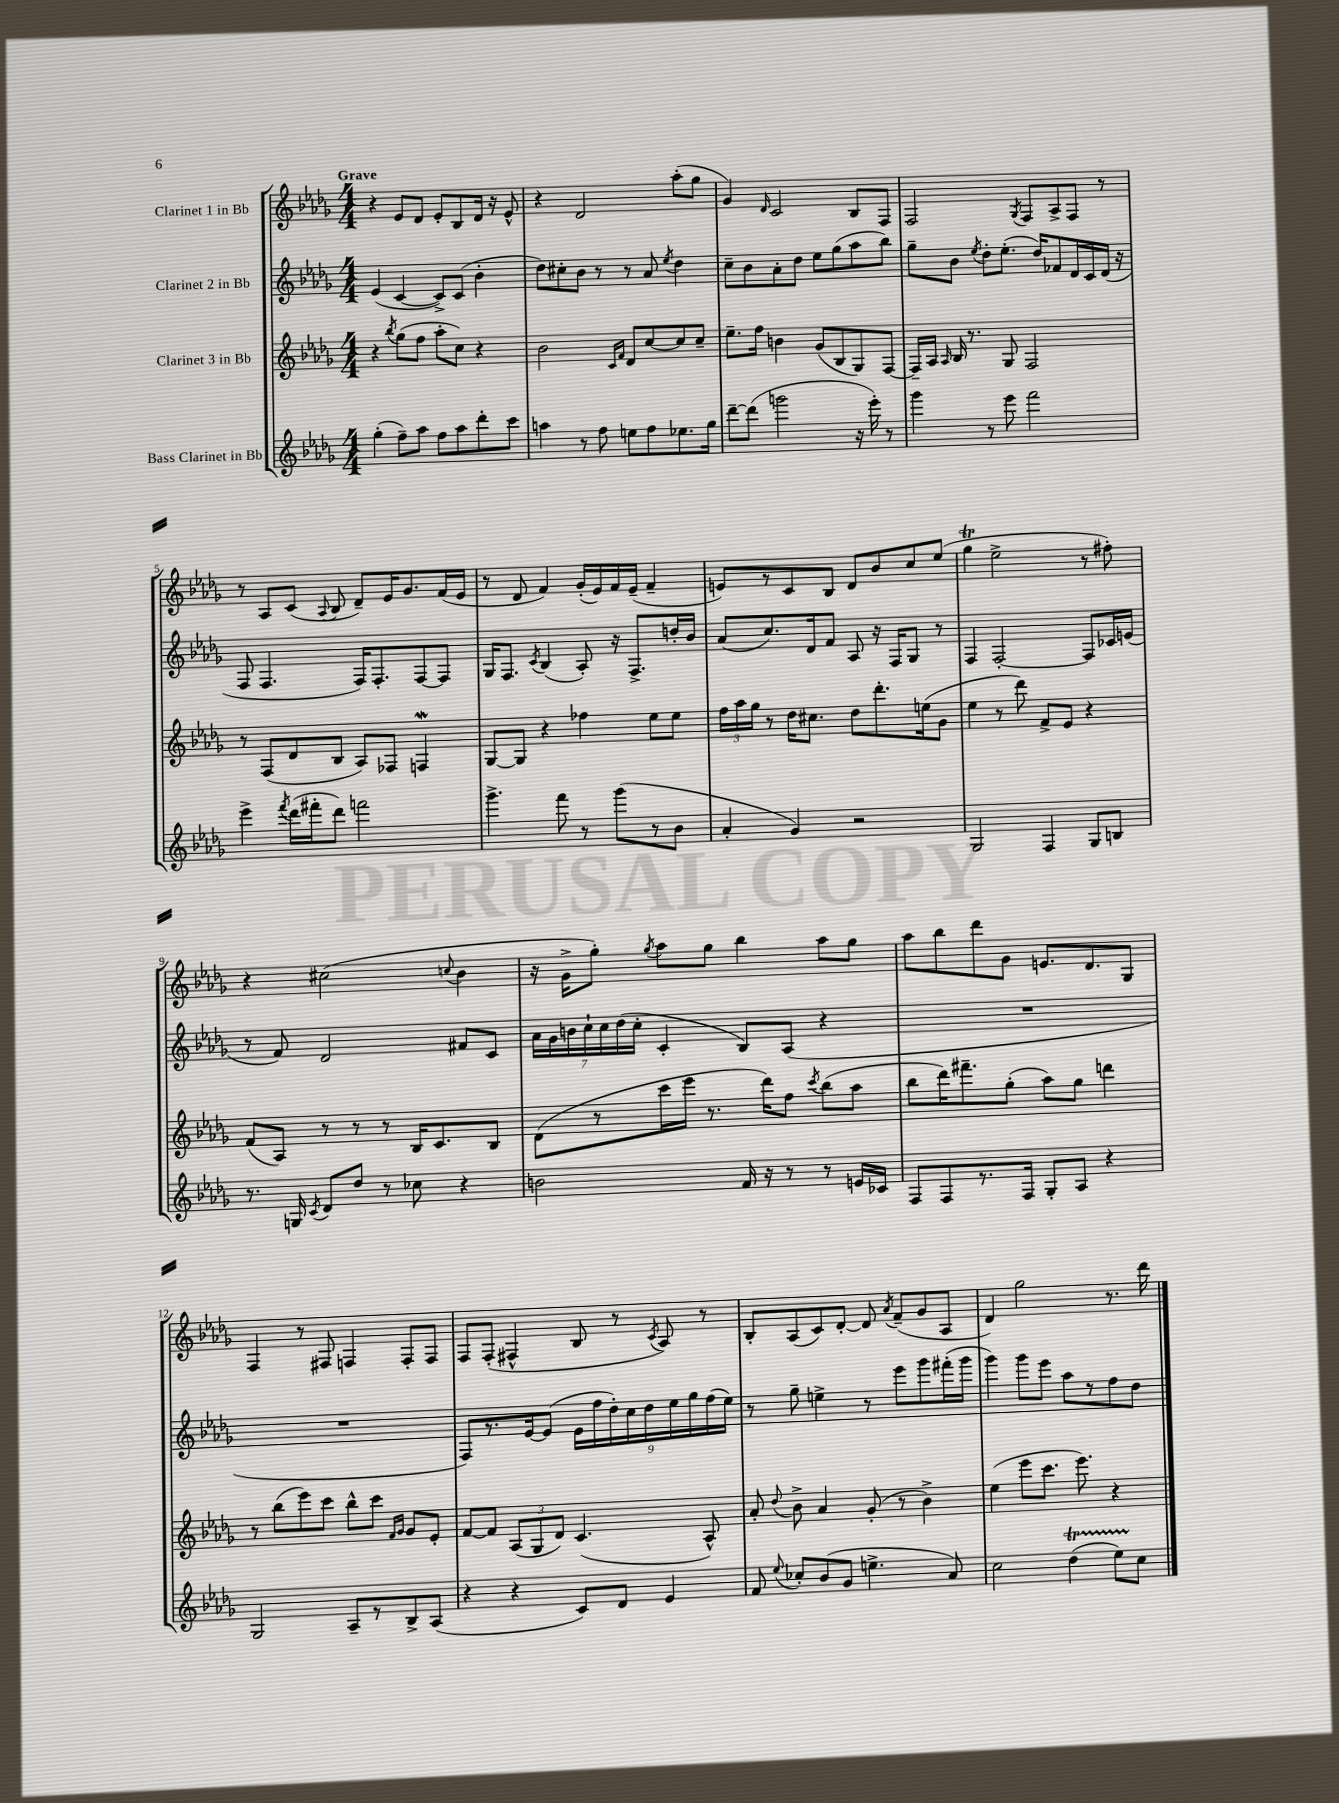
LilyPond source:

<<
\new StaffGroup <<
\new Staff = "s0" \with { instrumentName = "Clarinet 1 in Bb" } {
    \clef treble \key des \major \numericTimeSignature \time 4/4 \tempo "Grave"
    \autoBeamOff r4 ees'8[ des'8] ees'8[-. bes8 des'16] r16 ees'8-^ |
    r4 des'2 aes''8[-.( ges''8] |
    ges'4) \grace { des'16 } c'2 bes8[ f8] |
    f2 \acciaccatura { ges8 } f8[ aes8-> f8] r8 |
    r8 aes8[ c'8]( \appoggiatura { aes8 } bes8 des'8[--) ees'16 ges'8. f'16( ees'16] |
    r8 des'8 f'4) ges'16[-.( ees'16) f'16 ees'16]--( f'4-- |
    e'8[) r8 c'8 bes8] des'8[ bes'8 c''8 ees''8]( |
    ges''4\trill ees''2-> r8 fis''8-.) |
    r4 cis''2( \appoggiatura { c''8 } bes'4 |
    r16 ges'16[-> ges''8]-.) \acciaccatura { ges''8 } aes''8[ ges''8] bes''4 aes''8[ ges''8] |
    aes''8[ bes''8 des'''8 ges'8] e'8.[ des'8. ges8] |
    f4 r8 fis8 f4 f8[-. f8] |
    f8[ f8]-.( fis4-^ bes8 r8 \acciaccatura { c'8 } aes8) r8 |
    bes8[-. aes8( c'8) des'8]~-. des'8 \acciaccatura { aes'8 } f'8[--( ges'8 aes8] |
    des'4) ges''2 r8. des'''16 \bar "|." |
}
\new Staff = "s1" \with { instrumentName = "Clarinet 2 in Bb" } {
    \clef treble \key des \major \numericTimeSignature \time 4/4
    \autoBeamOff ees'4( c'4~ c'8[->) c'8]( bes'4-. |
    des''8[) cis''8-. bes'8] r8 r8 aes'8 \acciaccatura { ees''8 } des''4 |
    c''8[-- bes'8 aes'8-. des''8] ees''8[ ges''8( aes''8 bes''8]) |
    ges''8[-- bes'8] \acciaccatura { ees''8 } des''8[-. ees''8.]-.( des''16[) fes'8 des'16 c'16 des'16]( r16 |
    f8 f4. f16[) f8.-. f8~ f8] |
    ges16[ f8.] \acciaccatura { c'8 } bes4( aes8-.) r16 f8.[-> d''16-. bes'16] |
    aes'8[( c''8.) des'16 f'8] aes8 r16 f16[ ges8] r8 |
    f4 f2~-. f8[ ces'16 e'16]( |
    r8 f'8) des'2 fis'8[ c'8] |
    \tuplet 7/4 { aes'16[ ges'16 b'16 c''16-! c''16 des''16( c''16]-. } c'4-. bes8[) aes8]( r4 |
    R1 |
    R1 |
    f8[) r8. ees'16~ ees'8]( \tuplet 9/8 { ees'16[ f''16 des''16-.) c''16 des''16 ees''16 ges''16 f''16( ees''16]) } |
    r8 ges''8-- e''4-> r8 ees'''8[ ges'''8 fis'''16-.( ges'''16] |
    ges'''4) ges'''8[ ees'''8] aes''8[ r8 f''8 des''8] \bar "|." |
}
\new Staff = "s2" \with { instrumentName = "Clarinet 3 in Bb" } {
    \clef treble \key des \major \numericTimeSignature \time 4/4
    \autoBeamOff r4 \acciaccatura { bes''8 } ges''8[( f''8] aes''8[-. c''8]) r4 |
    bes'2 \grace { c'16[ f'16] } des'8[ c''8~ c''8 c''8]-- |
    ees''8.[-- f''16] b'4 ges'8[( bes8 ges8) f8]~ |
    f16[-- aes16] \grace { aes16 } bes16 r8. ges8 f2 |
    r8 f8[( des'8 bes8] aes8[) fes8] f4\mordent |
    ges8[~ ges8] r4 fes''4 ees''8[ ees''8] |
    \tuplet 3/2 { f''16[ aes''16 ges''16] } r8 des''16[ cis''8.] des''8[ des'''8.-. e''16( ges'8] |
    ees''4 r8 des'''8) f'8[-> ees'8] r4 |
    f'8[( aes8]) r8 r8 r8 bes16[ c'8. bes8] |
    des'8[( r8 c'''16 ees'''16] r8. des'''16[) f''8] \acciaccatura { c'''8 } bes''8[( aes''8] |
    bes''8[ des'''16) fis'''8.-- ges''8]-.( aes''8[) ges''8] d'''4 |
    r8 bes''8[( ees'''8) c'''8] bes''8[-^ c'''8] \grace { f'16[ ges'16] } ges'8[ ees'8]-. |
    f'8[~ f'8] \tuplet 3/2 { aes8[( ges8 des'8]) } c'4.( aes8-^) |
    aes'8-. \appoggiatura { des''8 } bes'8-> aes'4 ges'8-.( r8 bes'4->) |
    ees''4( ees'''8[ c'''8.] ees'''8.) r4 \bar "|." |
}
\new Staff = "s3" \with { instrumentName = "Bass Clarinet in Bb" } {
    \clef treble \key des \major \numericTimeSignature \time 4/4
    \autoBeamOff ges''4-.( f''8[--) aes''8] f''8[ aes''8 des'''8-. c'''8] |
    a''4 r8 f''8 e''8[ f''8 ees''8. ges''16] |
    des'''8[~-- des'''8]( g'''2 r16 ees'''16-.) r8 |
    ges'''4 r8 ees'''8 f'''2 |
    ees'''4-> \acciaccatura { f'''8 } des'''16[( fis'''16-. des'''8]) f'''2 |
    ges'''4.-> f'''8 r8 ges'''8[( r8 bes'8] |
    aes'4-. ges'4) r2 |
    ges2 f4 ges8[ b8] |
    r8. g16 \acciaccatura { c'8 } des'8[ des''8] r8 ces''8 r4 |
    b'2 f'16 r16 r8 r8 e'16[ ces'16] |
    f8[ f8 r8. f16] ges8[-. aes8] r4 |
    ges2 aes8[-- r8 bes8-> aes8]( |
    r4 r4 c'8[) des'8] ees'4 |
    f'8 \appoggiatura { ees''8 } ces''8[-. bes'8( ges'8] e''4.-> aes'8) |
    c''2 des''4\startTrillSpan( ees''8[) c''8]\stopTrillSpan \bar "|." |
}
>>
>>
